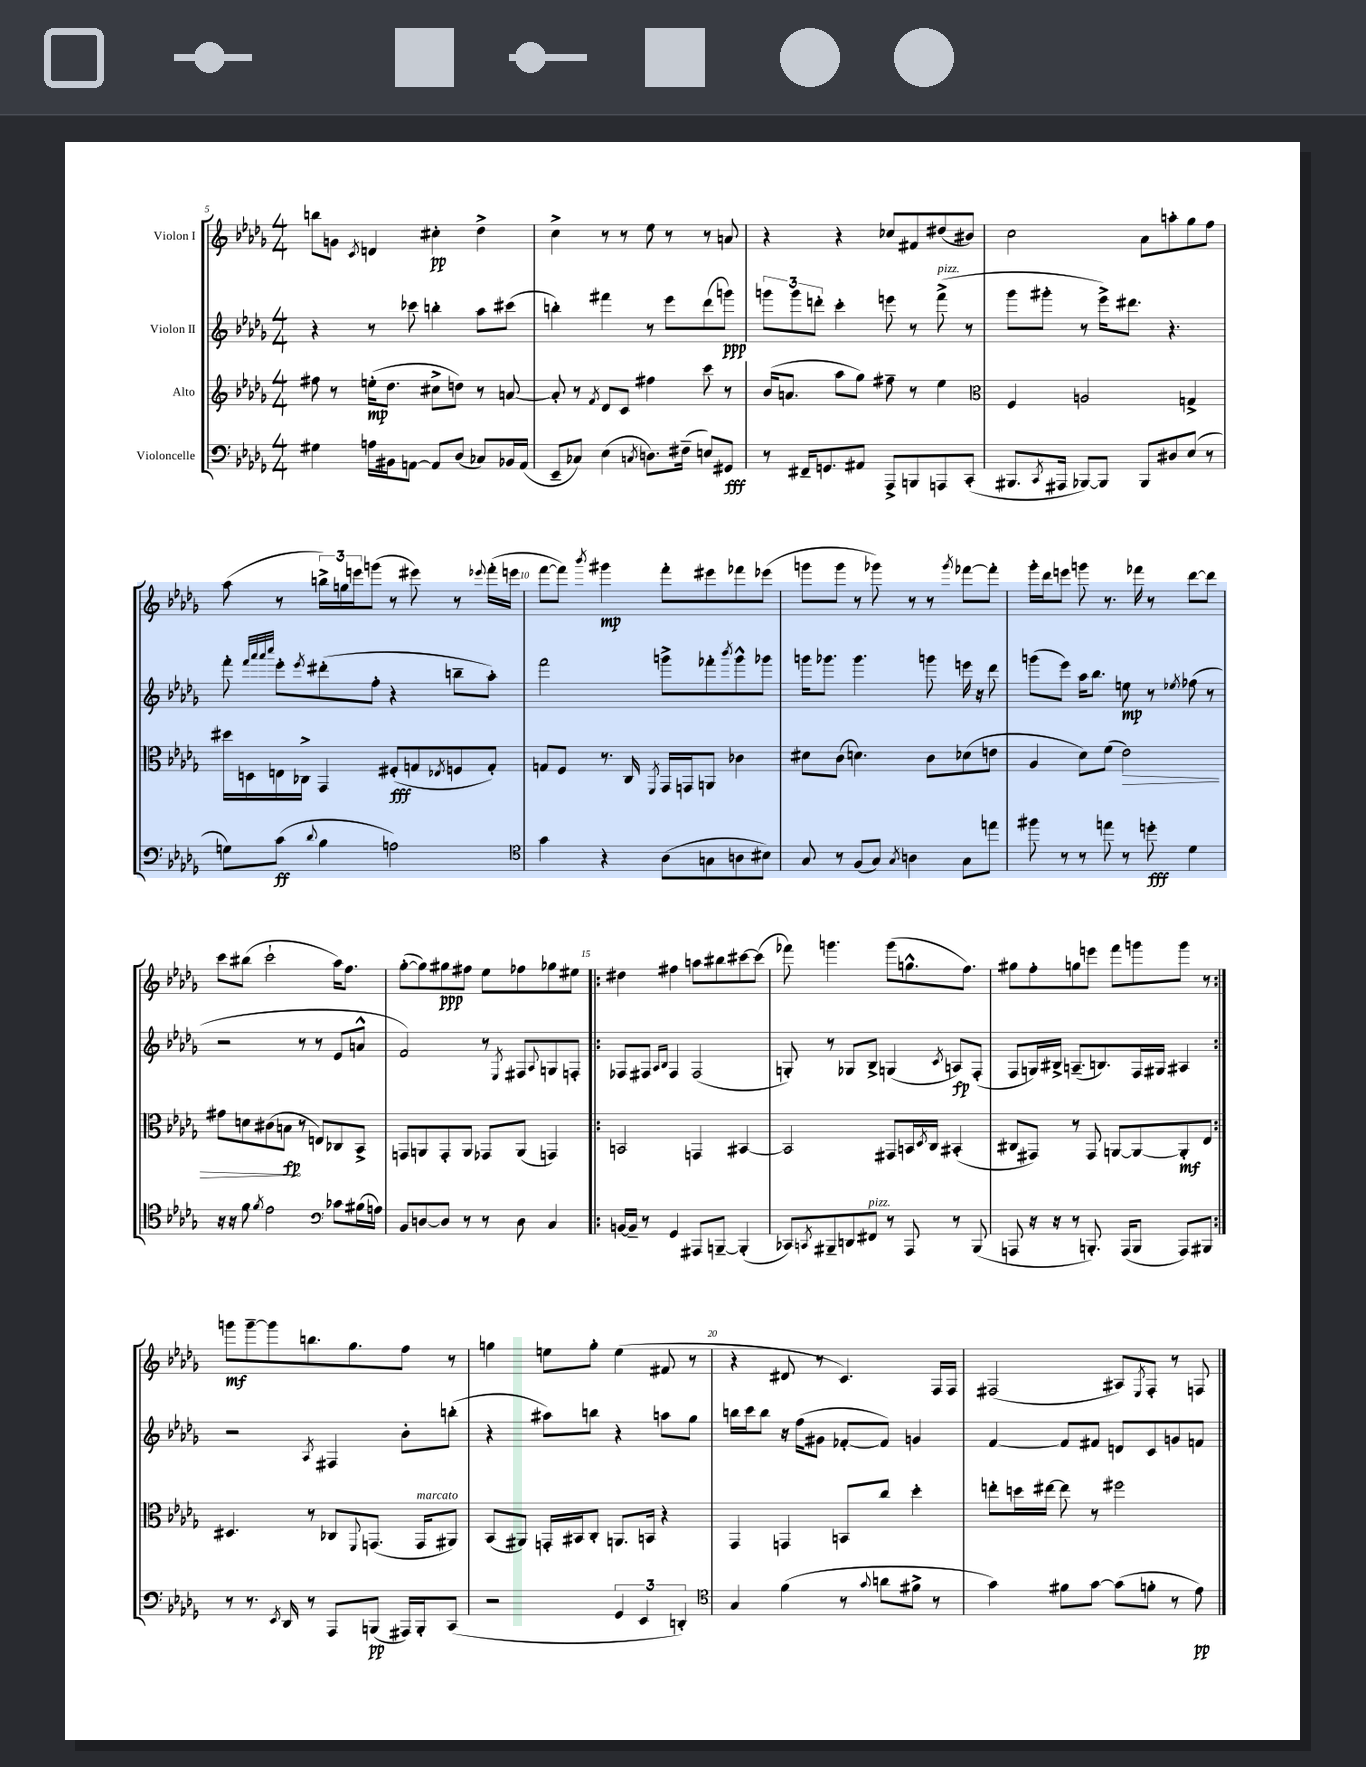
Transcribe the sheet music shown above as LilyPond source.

<<
\new StaffGroup <<
\new Staff = "s0" \with { instrumentName = "Violon I" } {
    \clef treble \key des \major \numericTimeSignature \time 4/4
    b''8 g'8 \acciaccatura { c'8 } d'4 cis''4-.\pp des''4-> |
    c''4-> r8 r8 ees''8 r8 r8 a'8 |
    r4 r4 ces''8 fis'8 dis''8( bis'8) |
    c''2 aes'8 a''8-. ges''8 f''8 |
    aes''8( r8 \tuplet 3/2 { b''16->) g''16 e'''16 } g'''8( r8 eis'''8) r8 \appoggiatura { ees'''8 } f'''16-.( e'''16 |
    f'''8~ f'''8) \acciaccatura { bes'''8 } gis'''4\mp f'''8-. eis'''8 fes'''8 ees'''8( |
    g'''8 g'''8 r8 ges'''8) r8 r8 \acciaccatura { ges'''8 } fes'''8~ fes'''8-. |
    ges'''16-. des'''16 e'''8 g'''8 r8. fes'''16 r8 des'''8~ des'''8 |
    c'''8 bis''8( c'''2-! aes''16) f''8. |
    ges''8~-.( ges''8) gis''8\ppp fis''8 ees''8 fes''8 ges''8 eis''8 |
    \repeat volta 2 { dis''4 fis''4 a''8 bis''8 cis'''8~ cis'''8( |
    fes'''8) g'''4. g'''8( g''8.-^ f''8.) |
    gis''8 f''8-. g''8 e'''8 f'''8 g'''8 g'''8 r8 | }
    g'''8\mf g'''8~-- g'''8 b''8. ges''8. f''8 r8 |
    g''4 e''8 g''8-. e''4( fis'8 r8 |
    r4 dis'8 r8 c'4.) f16 f16 |
    fis2( ais8) \acciaccatura { ees8 } fis8-. r8 f8 \bar "|." |
}
\new Staff = "s1" \with { instrumentName = "Violon II" } {
    \clef treble \key des \major \numericTimeSignature \time 4/4
    r4 r8 ces'''8 b''4-. aes''8 cis'''8( |
    b''4-.) fis'''4 r8 ees'''8 des'''8( g'''8\ppp) |
    \tuplet 3/2 { g'''8 g'''8 d'''8-. } c'''4-. e'''8 r8 f'''8->^\markup { \italic "pizz." }( r8 |
    ges'''8 gis'''8-. r8 ees'''16->) dis'''8. r4. |
    f'''8-. \grace { f'''32 aes'''32 aes'''32 c''''32 } ees'''8-. \acciaccatura { ees'''8 } dis'''8-.( f''8-. r4 b''8-- aes''8-.) |
    f'''2 g'''8-> fes'''8-. \acciaccatura { bes'''8 } g'''8-^ ges'''8 |
    g'''16 ges'''8. ges'''4. g'''8 e'''16 r16 des'''8 |
    g'''8( ees'''8) aes''16 bes''8. e''8\mp r8 \acciaccatura { ees''8 } fes''8( r8 |
    r2 r8 r8 ees'8 a'8-^ |
    f'2) r8 \acciaccatura { ees8 } fis8 \appoggiatura { aes8 } g8 f8-. |
    \repeat volta 2 { fes8 fis8 \grace { aes16 bes16 } fis4 fis2( |
    g8-.) r8 ges8 bes8-> g4( \acciaccatura { c'8 } a8\fp) f8-.( |
    f8 g16) bis16-> a8.--( b8.) f16 gis16 ais4 | }
    r2 \acciaccatura { aes8 } fis4 bes'8-. b''8-.( |
    r4 ais''8) b''8 r4 a''8 ges''8 |
    b''16 c'''16 b''8 r16 f''16( gis'8 fes'8~-. fes'8) g'4 |
    f'4~ f'8 fis'8 d'8 c'8 g'8 f'8 \bar "|." |
}
\new Staff = "s2" \with { instrumentName = "Alto" } {
    \clef treble \key des \major \numericTimeSignature \time 4/4
    fis''8 r8 e''16-.\mp( des''8. cis''8-> d''8) r8 a'8~ |
    a'8-. r8 \acciaccatura { f'8 } des'8 c'8 fis''4 c'''8 r8 |
    bes'16( a'8. aes''8 ges''8) fis''8-- r8 ees''4 |
    \clef alto f4 a2 g4-> |
    dis''16 d16 e16 ces16-> ges,4 fis8-.\fff( g8 \acciaccatura { ees8 } f8 g8-.) |
    g8 f8 r8. c16 \acciaccatura { f,8 } ges,16 g,16 a,8 ces'4 |
    dis'8 c'8( d'4.) c'8 des'8( e'8 |
    aes4 des'8) f'8( \once \override Hairpin.circled-tip = ##t ees'2\>) |
    gis'8 d'8 cis'8( b8\fp\! r8 e8) ces8 bes,8-> |
    g,8 a,8 g,8-. a,8 ges,8 a,8( g,4) |
    \repeat volta 2 { b,2 g,4 bis,4~ |
    bis,2 gis,8 b,16 \acciaccatura { des8 } c16 bis,4-.( |
    cis8 gis,8) r8 gis,8 a,8~ a,8~ a,8-.\mf ees8 | }
    dis4. r8 ces8 \appoggiatura { f,8 } g,8.( g,16^\markup { \italic "marcato" } ais,8) |
    bes,8( ais,8) g,16-. bis,16 c8-. a,8. b,16 r4 |
    ges,4 g,4 b,8 c''8 des''4-. |
    e''8-. d''16 eis''16~ eis''8 r8 fis''2 \bar "|." |
}
\new Staff = "s3" \with { instrumentName = "Violoncelle" } {
    \clef bass \key des \major \numericTimeSignature \time 4/4
    gis4 a16 bis,16 a,8~ a,8 des8( ces8) bes,16 a,16( |
    ees,8-- ces8) ees4( \acciaccatura { c8 } d8.) fis16--( e8) gis,8\fff |
    r8 fis,16-- g,8. ais,8 aes,,8-> b,,8 a,,8 c,8-.( |
    bis,,8. \acciaccatura { c,8 } ais,,16 bes,,8~) bes,,8 bes,,8 dis8 ees8( r8 |
    g8) c'8\ff( \appoggiatura { des'8 } bes4 a2) |
    \clef tenor ges'4 r4 aes8( g8 a8 bis8) |
    ges8 r8 f8( ges8) \acciaccatura { ges8 } a4 ges8 e''8 |
    fis''8 r8 r8 e''8 r8 d''8-.\fff des'4 |
    r16 r16 f'8 \acciaccatura { f'8 } ees'2 \clef bass ces'8 bis16( a16) |
    bes,8 d8~ d8 r8 r8 d8 c4 |
    \repeat volta 2 { b,16~ b,16-- r8 ges,4 ais,,8 b,,8~-- b,,4-.( |
    ces,8) \acciaccatura { c,8 } bis,,8-- d,8 fis,8^\markup { \italic "pizz." } r8 aes,,8 r8 bis,,8( |
    a,,8 r16 r16 r8 b,,8.-.) a,,16( b,,8 a,,8) bis,,8 | }
    r8 r8. \acciaccatura { ees,8 } des,16 r8 aes,,8 b,,8\pp( ais,,16) b,,16-. c,8( |
    r2 \tuplet 3/2 { ges,4 ees,4 d,4-.) } |
    \clef tenor ges4 f'4( r8 \appoggiatura { ges'8 } a'8 fis'8-> r8 |
    ges'4) fis'8 ges'8~ ges'8( f'8-. r8 ees'8\pp) \bar "|." |
}
>>
>>
\layout { \context { \Score currentBarNumber = #5 \override BarNumber.break-visibility = ##(#f #t #t) barNumberVisibility = #(every-nth-bar-number-visible 5) } }
